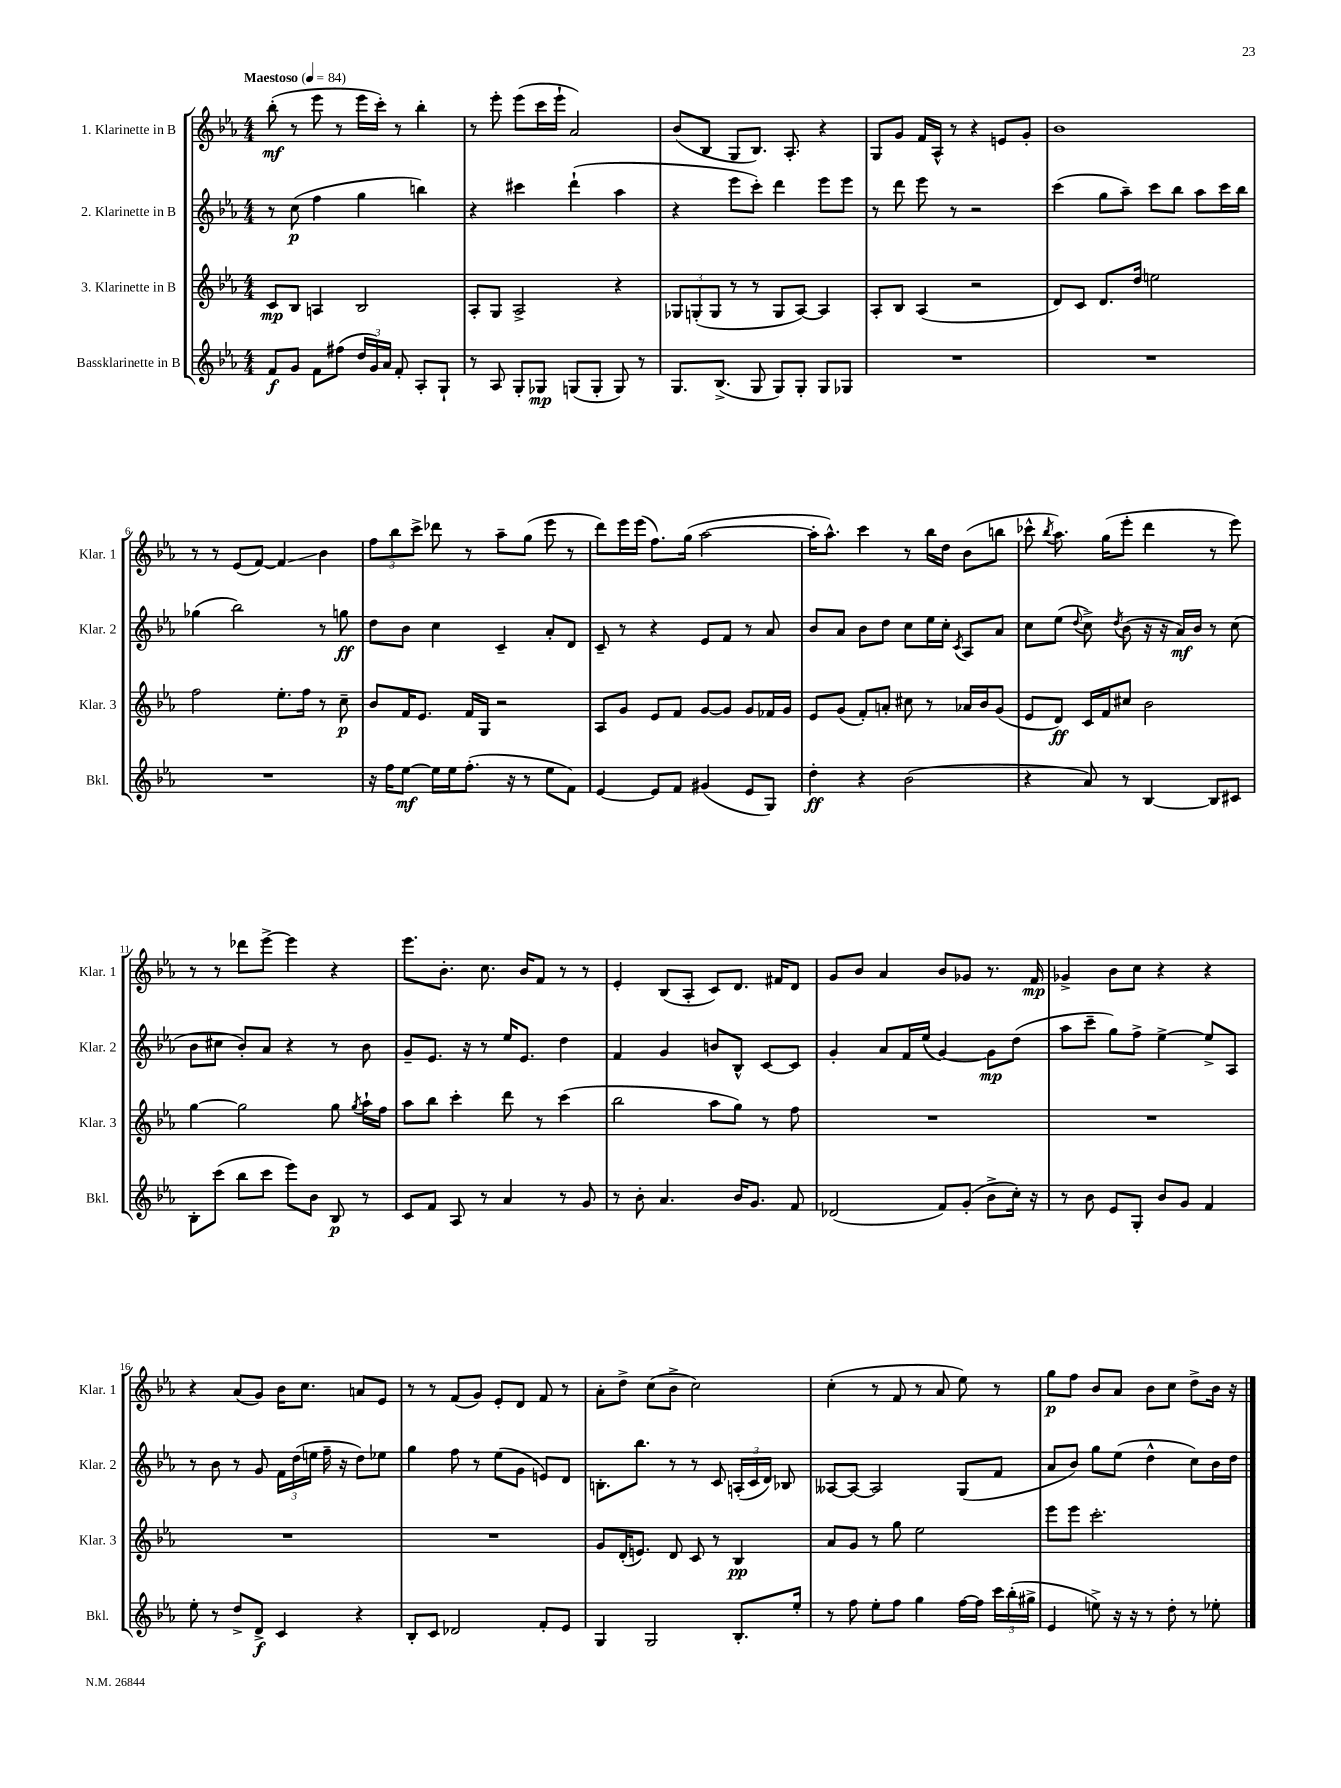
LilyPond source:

<<
\new StaffGroup <<
\new Staff = "s0" \with { instrumentName = "1. Klarinette in B" shortInstrumentName = "Klar. 1" } {
    \clef treble \key ees \major \numericTimeSignature \time 4/4 \tempo "Maestoso" 4 = 84
    \autoBeamOff bes''8-.\mf( r8 ees'''8 r8 ees'''16[ c'''16]-.) r8 bes''4-. |
    r8 ees'''8-. ees'''8[( c'''16 ees'''16]-! aes'2) |
    bes'8[( bes8] g8[ bes8.]) aes8.-. r4 |
    g8[ g'8] f'16[ aes16]-^ r8 r4 e'8[ g'8]-. |
    bes'1 |
    r8 r8 ees'8[( f'8]~) f'4\glissando bes'4 |
    \tuplet 3/2 { f''8[ bes''8 c'''8]-> } des'''8 r8 aes''8[-- g''8]( ees'''8 r8 |
    d'''8[) ees'''16 ees'''16]( f''8.[) g''16]( aes''2~ |
    aes''16[-. aes''8.]-^) c'''4 r8 bes''16[ d''16] bes'8[( b''8] |
    ces'''8-^ \acciaccatura { bes''8 } aes''8.) g''16[( ees'''8]-. d'''4 r8 ees'''8) |
    r8 r8 des'''8[ ees'''8]~-> ees'''4 r4 |
    ees'''8.[ bes'8.]-. c''8. bes'16[ f'8] r8 r8 |
    ees'4-. bes8[( aes8]-. c'8[) d'8.] fis'16[ d'8] |
    g'8[ bes'8] aes'4 bes'8[ ges'8] r8. f'16\mp |
    ges'4-> bes'8[ c''8] r4 r4 |
    r4 aes'8[( g'8]) bes'16[ c''8.] a'8[ ees'8] |
    r8 r8 f'8[( g'8]) ees'8[-. d'8] f'8 r8 |
    aes'8[-. d''8]-> c''8[( bes'8]-> c''2) |
    c''4-.( r8 f'8 r8 aes'8 ees''8) r8 |
    g''8[\p f''8] bes'8[ aes'8] bes'8[ c''8] d''8[-> bes'16] r16 \bar "|." |
}
\new Staff = "s1" \with { instrumentName = "2. Klarinette in B" shortInstrumentName = "Klar. 2" } {
    \clef treble \key ees \major \numericTimeSignature \time 4/4
    \autoBeamOff r8 c''8\p( f''4 g''4 b''4) |
    r4 cis'''4 d'''4-!( aes''4 |
    r4 ees'''8[ c'''8]-.) d'''4 ees'''8[ ees'''8] |
    r8 d'''8 ees'''8 r8 r2 |
    c'''4( g''8[ aes''8]--) c'''8[ bes''8] aes''8[ c'''16 bes''16] |
    ges''4( bes''2) r8 g''8\ff |
    d''8[ bes'8] c''4 c'4-- aes'8[-. d'8] |
    c'8-- r8 r4 ees'8[ f'8] r8 aes'8 |
    bes'8[ aes'8] bes'8[ d''8] c''8[ ees''16 c''16]-. \acciaccatura { c'8 } aes8[ aes'8] |
    c''8[ ees''8]( \appoggiatura { d''8 } c''8->) \acciaccatura { d''8 } bes'8( r16 r16 aes'16[\mf) bes'16] r8 c''8( |
    bes'8[ cis''8] bes'8[-.) aes'8] r4 r8 bes'8 |
    g'8[-- ees'8.] r16 r8 ees''16[ ees'8.] d''4 |
    f'4 g'4 b'8[ bes8]-^ c'8[~ c'8] |
    g'4-. aes'8[ f'16 ees''16]( g'4~) g'8[\mp d''8]( |
    aes''8[ c'''8]-- g''8[) f''8]-> ees''4~-> ees''8[-> aes8] |
    r8 bes'8 r8 g'8 \tuplet 3/2 { f'16[ d''16( e''16] } f''16-- r16 d''8[) ees''8] |
    g''4 f''8 r8 ees''8[( g'8] e'8[) d'8] |
    b8.[-. bes''8.] r8 r8 c'8 \tuplet 3/2 { a16[-.( c'16 d'16]) } bes8 |
    aeses8[~ aeses8]~ aeses2 g8[( f'8] |
    aes'8[ bes'8]) g''8[ ees''8]( d''4-^ c''8[) bes'16 d''16] \bar "|." |
}
\new Staff = "s2" \with { instrumentName = "3. Klarinette in B" shortInstrumentName = "Klar. 3" } {
    \clef treble \key ees \major \numericTimeSignature \time 4/4
    \autoBeamOff c'8[\mp bes8] a4 bes2 |
    aes8[-. g8] aes2-> r4 |
    \tuplet 3/2 { ges8[ g8-.( g8] } r8 r8 g8[ aes8]~) aes4 |
    aes8[-. bes8] aes4( r2 |
    d'8[) c'8] d'8.[ d''16] e''2 |
    f''2 ees''8.[-. f''16] r8 c''8--\p |
    bes'8[ f'16 ees'8.] f'16[ g16] r2 |
    aes8[ g'8] ees'8[ f'8] g'8[~ g'8] g'8[ fes'16 g'16] |
    ees'8[ g'8]( f'8[-.) a'8]-. cis''8 r8 aes'16[ bes'16 g'8]( |
    ees'8[ d'8]\ff) c'16[ f'16 cis''8] bes'2 |
    g''4~ g''2 g''8 \acciaccatura { g''8 } aes''16[-! f''16] |
    aes''8[ bes''8] c'''4-. d'''8 r8 c'''4( |
    bes''2 aes''8[ g''8]) r8 f''8 |
    R1 |
    R1 |
    R1 |
    R1 |
    g'8[ d'16-.( e'8.]) d'8 c'8 r8 bes4\pp |
    aes'8[ g'8] r8 g''8 ees''2 |
    ees'''8[ ees'''8] c'''2.-. \bar "|." |
}
\new Staff = "s3" \with { instrumentName = "Bassklarinette in B" shortInstrumentName = "Bkl." } {
    \clef treble \key ees \major \numericTimeSignature \time 4/4
    \autoBeamOff f'8[\f g'8] f'8[ fis''8]( \tuplet 3/2 { d''16[ g'16) aes'16] } f'8-. aes8[-. g8]-! |
    r8 aes8 g8[-. ges8]\mp g8[( g8]-. g8) r8 |
    g8.[ bes8.]->( g8 g8[) g8]-. g8[ ges8] |
    R1 |
    R1 |
    R1 |
    r16 f''16[ ees''8]~\mf ees''16[ ees''16 f''8.]-.( r16 r8 ees''8[ f'8]) |
    ees'4~ ees'8[ f'8] gis'4( ees'8[ g8]) |
    d''4-.\ff r4 bes'2( |
    r4 aes'8) r8 bes4~ bes8[ cis'8] |
    bes8[-. c'''8]( bes''8[ c'''8] ees'''8[) bes'8] bes8\p r8 |
    c'8[ f'8] aes8 r8 aes'4 r8 g'8 |
    r8 bes'8-. aes'4. bes'16[ g'8.] f'8 |
    des'2( f'8[) g'8]-.( bes'8[-> c''16]-.) r16 |
    r8 bes'8 ees'8[ g8]-. bes'8[ g'8] f'4 |
    ees''8-. r8 d''8[-> d'8]->\f c'4 r4 |
    bes8[-. c'8] des'2 f'8[-. ees'8] |
    g4 g2 bes8.[-. ees''16]-. |
    r8 f''8 ees''8[-. f''8] g''4 f''16[~ f''16] \tuplet 3/2 { c'''16[ bes''16-.( gis''16]-> } |
    ees'4 e''8->) r16 r16 r8 d''8-. r8 ees''8-. \bar "|." |
}
>>
>>
